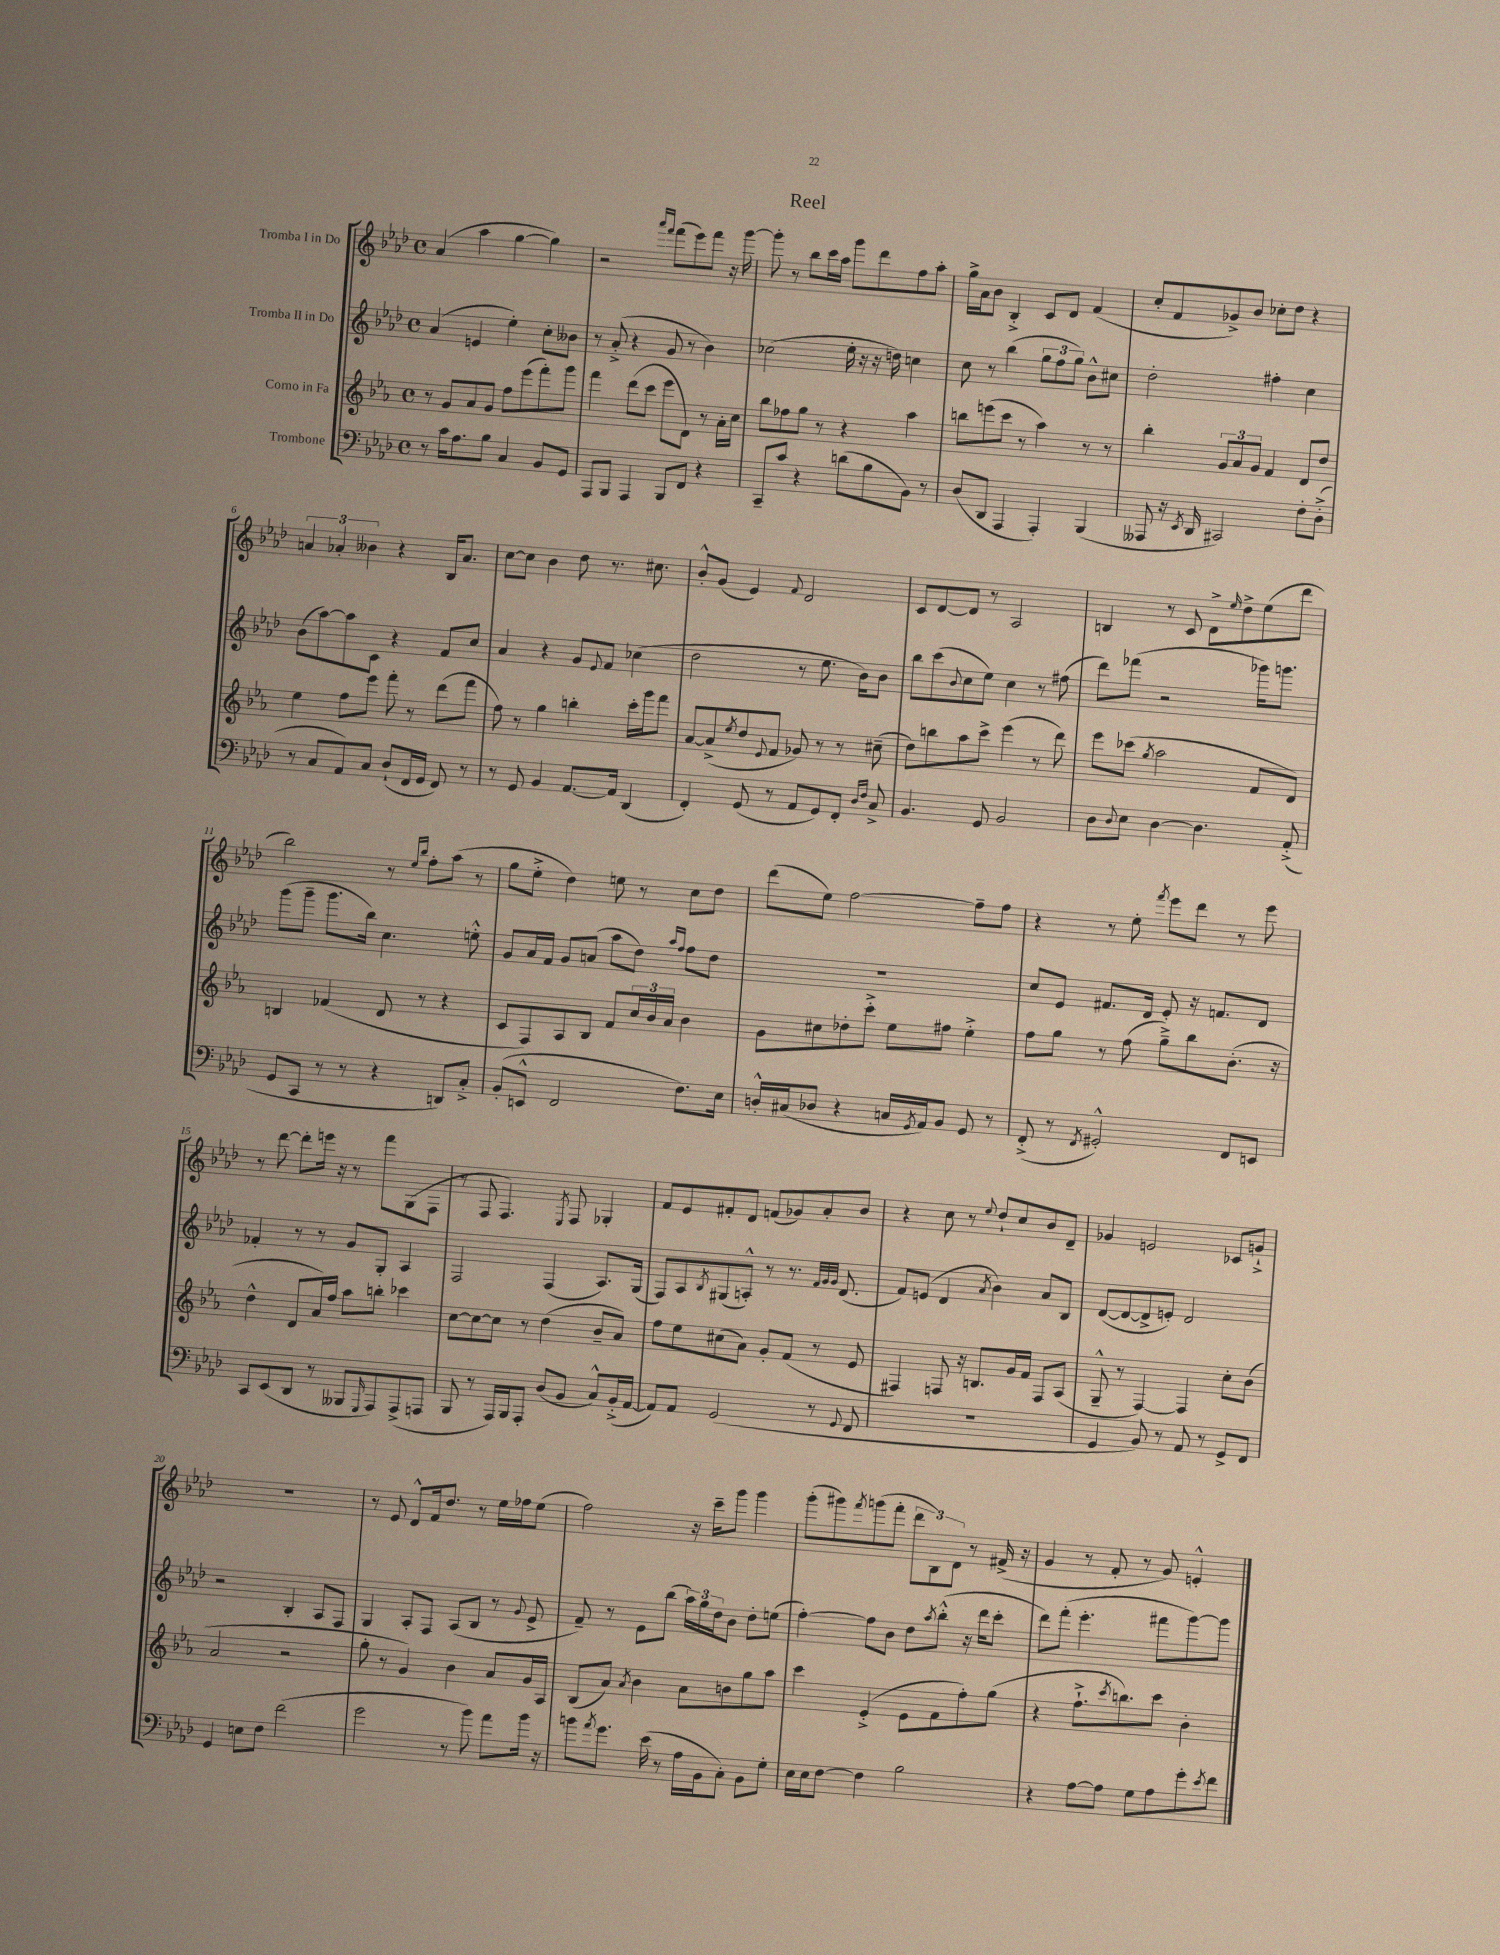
\header { title = "Reel" }
<<
\new StaffGroup <<
\new Staff = "s0" \with { instrumentName = "Tromba I in Do" } {
    \clef treble \key aes \major \defaultTimeSignature \time 4/4
    aes'4( aes''4 g''4~ g''4) |
    r2 \grace { aes'''16 f'''16 } f'''8( ees'''8) f'''8 r16 g'''16~ |
    g'''8-. r8 bes''8 c'''16 aes''16 g'''8 des'''8 f''8 aes''8-. |
    g''16-> aes'16 bes'8 bes4-.-> c'8 des'8 f'4( |
    c''8-. f'8 ges'8->) bes'8 ces''8-. des''8 r4 |
    \tuplet 3/2 { a'4 aes'4-. beses'4 } r4 bes16 aes'8. |
    c''8~ c''8 bes'4 des''8 r8. cis''8. |
    bes'8-.-^ g'8( ees'4) \appoggiatura { f'8 } des'2 |
    c'8 des'8~ des'8 r8 aes2 |
    b4 r8 c'8 des'8-> \grace { ees''16 } des''8-> ees''8( des'''8 |
    bes''2) r8 \grace { ees''16 bes''16 } f''8-. aes''8( r8 |
    g''8 ees''8-.-> des''4) e''8 r8 c''8 des''8 |
    des'''8( ees''8) f''2~ f''8-- f''8 |
    r4 r8 ees''8-. \acciaccatura { f'''8 } ees'''8 des'''8 r8 ees'''8 |
    r8 des'''8~ des'''8-. e'''16 r16 r8 f'''8 g8( f8 |
    r8 f8 f4.) \acciaccatura { ees8 } f8 ges4-. |
    f'8 ees'8 fis'8-. des'8 f'8( ges'8) aes'8-. bes'8 |
    r4 c''8 r8 \appoggiatura { ees''8 } des''8-! c''8 bes'8 des'8-- |
    ges'4 e'2 ces'8 g'8-!-> |
    R1 |
    r8 ees'8 des'8-^ f'16 des''8. r8 ees''16 fes''16 ees''8( |
    f''2) r16 c'''16-- g'''8 g'''4 |
    g'''8-.( gis'''8) \acciaccatura { f'''8 } g'''8( f'''8-. \tuplet 3/2 { des'''8 bes8) des'8 } r8 fis'16->( r16 |
    g'4 r8 f'8-. r8 g'8) e'4-.-^ \bar "|." |
}
\new Staff = "s1" \with { instrumentName = "Tromba II in Do" } {
    \clef treble \key aes \major \defaultTimeSignature \time 4/4
    aes'4( e'4 ees''4-.) c''8-. beses'8 |
    r8 aes'8-.->( r4 g'8 r8 bes'4) |
    ces''2( ees''16-. r16 r16 d''16) c''4 |
    c''8 r8 bes''4( \tuplet 3/2 { g''8 f''8 g''8) } bes'8-^ cis''8 |
    des''2-. fis''4-. c''4 |
    bes'8( aes''8~) aes''8 c'8 r4 f'8 c''8 |
    aes'4 r4 g'8 \appoggiatura { ees'8 } f'8 ces''4( |
    des''2 r8 ees''8. bes'16) bes'8 |
    bes''8 c'''8( \appoggiatura { bes'8 } c''8 ees''8) c''4 r8 fis''8( |
    des'''8) fes'''8( r2 ges'''16) g'''8. |
    g'''8( g'''8-- g'''8. bes''16) c''4. e''8-.-^ |
    g'8 aes'16 f'16 g'8 a'8( aes''8 des''8) \grace { aes''16 f''16 } f''8 des''8 |
    R1 |
    c''8 ees'8 fis'8. des'16 ees'8-. r16 f'8. des'8 |
    fes'4-. r8 r8 g'8 g8-. aes4 |
    f2 f4( aes8.) g16( |
    f8) aes8 \acciaccatura { bes8 } gis8( a8-.-^) r8 r8. \grace { f'32 g'32 g'32 } des'8.( |
    f'8) e'8( des'4 \acciaccatura { aes'8 } bes'4) aes'8 bes8 |
    des'8~( des'8~ des'8-> e'8-.) des'2 |
    r2 bes4-. aes8 f8 |
    g4 aes8-. f8 aes8( bes8 r8 \appoggiatura { g'8 } ees'8-> |
    f'8--) r8 ees'8 bes''8( \tuplet 3/2 { aes''16) g''16 des''16 } bes'8 des''8-. e''8( |
    f''4~-.) f''8 bes'8 des''8 \acciaccatura { aes''8 } bes''8-.-^( r16 des'''16 c'''8-. |
    des'''8) f'''8-.( ees'''4.-. fis'''8 g'''8~) g'''8 \bar "|." |
}
\new Staff = "s2" \with { instrumentName = "Corno in Fa" } {
    \clef treble \key ees \major \defaultTimeSignature \time 4/4
    r8 g'8 aes'8 g'8 f''8 ees'''8( f'''8-.) g'''8 |
    f'''4 d'''8( c'''8 ees'''8 d'8) r8 aes'16-. c''16 |
    bes''8 fes''8 g''8 r8 r4 aes''4 |
    b''8 e'''8( c'''8 r8 aes''4) r8 r8 |
    bes''4-. \tuplet 3/2 { g'8 aes'8 g'8 } f'4 d'8 d''8 |
    ees''4 f''8 ees'''8 f'''8-. r8 d'''8( f'''8 |
    f''8) r8 g''4 b''4-. c'''16-. g'''16 f'''8 |
    aes'8~ aes'8->( \acciaccatura { ees''8 } d''8 \appoggiatura { ees'8 } f'8 ges'8) r8 r8 cis''8--( |
    d''8) b''8 aes''8 c'''8-> ees'''4( r8 d'''8) |
    ees'''8 ces'''8( \acciaccatura { g''8 } aes''2 f'8 d'8) |
    b4 fes'4( d'8 r8 r4 |
    c'8 f8) aes8 bes8 f'8 \tuplet 3/2 { c''16 bes'16 aes'16 } bes'4 |
    g'8 cis''8 des''8-. c'''8-.-> ees''8 fis''8 ees''4-.-> |
    f''8 g''8 r8 f''8( g''8--->) bes''8 bes'8.-.( r16 |
    d''4-^ d'8 aes'16) f''16 aes''8 b''8-. ces'''4 |
    c''8~ c''8~ c''8 r8 d''4( bes'8-- aes'8) |
    f''8 ees''8 cis''8( aes'8) g'8-. f'8( r8 ees'8 |
    fis4) f8 r16 b8. g'16 f'16 f8 aes8( |
    g8---^ r8 f4~) f4 c''8-. bes'8( |
    aes'2 r2 |
    g''8-. r8 g'4) bes'4 aes'8 g'16 aes16 |
    bes8( aes'8) \acciaccatura { aes'8 } bes'4 aes'8 b'8 g''8 aes''8 |
    c'''4 ees'4-.->( ees'8 f'8 f''8-.) g''8( |
    r4 f''8.-!-> \acciaccatura { c'''8 } b''8.) c'''8 bes'4-. \bar "|." |
}
\new Staff = "s3" \with { instrumentName = "Trombone" } {
    \clef bass \key aes \major \defaultTimeSignature \time 4/4
    r8 c'16 aes8. bes8 c4 bes,8 g,8 |
    aes,,8 bes,,8 aes,,4 bes,,8 f,8 r4 |
    c,8-- c'8 r4 d'8( bes8 bes,8) r8 |
    des8( des,8 aes,,4 aes,,4-.) bes,,4( |
    aeses,,8 r16 \acciaccatura { ees,8 } des,16 cis,2) f8-. des8-.->( |
    r8 c8 aes,8) c8 des8-!( f,16 g,16 f,8) r8 |
    r8 g,8 bes,4 aes,8.~ aes,16 des,4( |
    f,4-.) g,8( r8 aes,8 g,8) f,8-. \grace { des16 f16 } c8-> |
    bes,4. g,8 bes,2 |
    des8 \appoggiatura { des8 } ees8 des4~ des4. aes,8-.->( |
    g,8 c,8 r8 r8 r4 d,8) c8-.-> |
    bes,8-.( e,8-^ f,2 f8.) ees16 |
    d16-.-^ cis16( des8 r4 c16 \acciaccatura { g,8 } aes,16) bes,8 g,8 r8 |
    f,8-.->( r8 \acciaccatura { f,8 } gis,2-.-^) f,8 e,8 |
    c,8 ees,8( des,8 r8 beses,,8 \grace { g,,16 } aes,,8) aes,,8->( a,,8 |
    bes,,8 r8 aes,,16) bes,,16 aes,,8-. des8( bes,8 c8-^) bes,16-.->( aes,16~ |
    aes,8) aes,8 g,2( r8 \appoggiatura { g,8 } f,8 |
    R1 |
    g,4 bes,8) r8 aes,8 r8 g,8-> f,8 |
    g,4 e8 f8 f'2( |
    g'2 r8 bes'8) aes'8 bes'16 r16 |
    b'8 \acciaccatura { aes'8 } g'8. ees'16( r8 aes16 bes,16 c8-.) bes,8 g8-. |
    ees16 ees16 f8~ f4 bes2 |
    r4 aes8~ aes8 g8 aes8 g'8-. \acciaccatura { ees'8 } f'8 \bar "|." |
}
>>
>>
